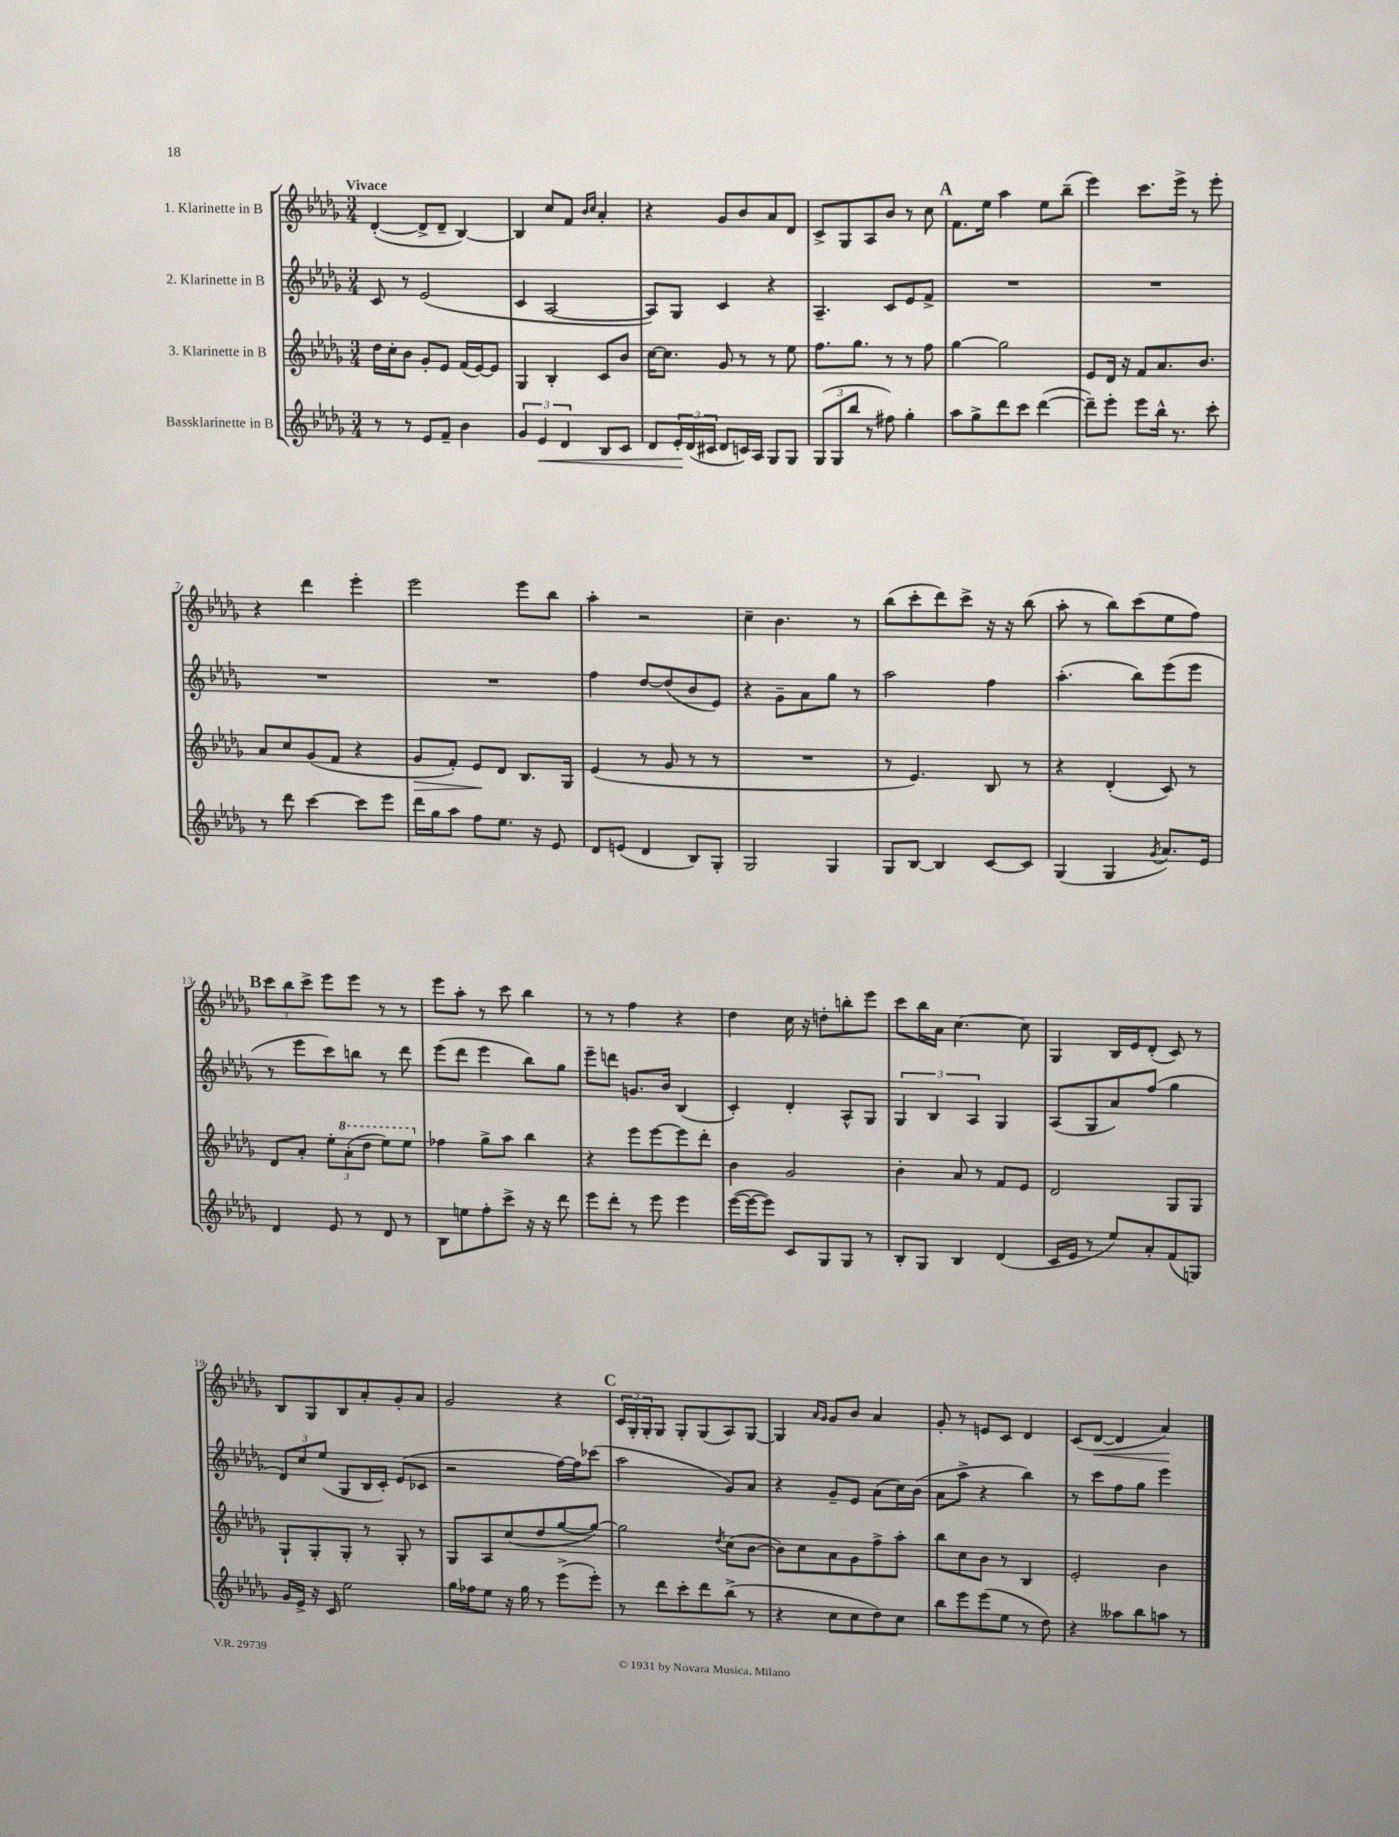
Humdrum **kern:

**kern	**dynam	**kern	**dynam	**kern	**kern	**dynam
*part4	*part4	*part3	*part3	*part2	*part1	*part1
*staff4	*staff4	*staff3	*staff3	*staff2	*staff1	*staff1
*I"Bassklarinette in B	*	*I"3. Klarinette in B	*	*I"2. Klarinette in B	*I"1. Klarinette in B	*
*clefG2	*	*clefG2	*	*clefG2	*clefG2	*
*k[b-e-a-d-g-]	*	*k[b-e-a-d-g-]	*	*k[b-e-a-d-g-]	*k[b-e-a-d-g-]	*
*M3/4	*	*M3/4	*	*M3/4	*M3/4	*
=1	=1	=1	=1	=1	=1	=1
!	!	!	!	!	!LO:TX:a:B:t=Vivace	!
8r	.	16dd-\LL	.	8c/	([4d-'/	.
.	.	16cc'\J	.	.	.	.
8r	.	8b-\J	.	8r	.	.
8e-/L	.	8g-'/L	.	(2e-/	8d-^/L]	.
8f~/J	.	8e-/J	.	.	8d-~/J	.
4b-\	.	(16f/LL	.	.	[4B-/)	.
.	.	[16e-/J)	.	.	.	.
.	.	8e-/J]	.	.	.	.
=2	=2	=2	=2	=2	=2	=2
6g-/	.	4G-/	.	4c/	4B-/]	.
!	!LO:HP:b	!	!	!	!	!
6e-/	<	.	.	.	.	.
.	.	4B-'/	.	[2A-/	8cc/L	.
6d-/	.	.	.	.	.	.
.	.	.	.	.	8f/J	.
.	.	.	.	.	16qqb-/LL	.
.	.	.	.	.	16qqcc/JJ	.
8B-/L	.	8c/L	.	.	4a-'/	.
8c/J	.	8b-/J	.	.	.	.
=3	=3	=3	=3	=3	=3	=3
8d-/L	.	[16cc\KL	.	8A-/L])	4r	.
.	.	8.cc\J]	.	.	.	.
24e-'/L	.	.	.	8G-/J	.	.
(24d-/	[	.	.	.	.	.
24c#X/JJ	.	.	.	.	.	.
8d-/L	.	8g-/	.	4c/	8g-/L	.
16cn/L)	.	8r	.	.	8b-/	.
16A-/JJ	.	.	.	.	.	.
8G-/L	.	8r	.	4r	8a-/	.
8G-/J	.	8ee-\	.	.	8d-/J	.
=4	=4	=4	=4	=4	=4	=4
(12G-/L	.	8.ff\L	.	4.A-~/	8c^/L	.
12G-/	.	.	.	.	.	.
.	.	.	.	.	8G-/	.
12bb-/J	.	.	.	.	.	.
.	.	8.gg-\J	.	.	.	.
8r	.	.	.	.	8A-/	.
8ff#X\)	.	8r	.	8c/L	8b-/J	.
4gg-'\	.	8r	.	8e-/	8r	.
.	.	8ff\	.	8f^/J	8cc\	.
!!LO:REH:place=s1:t=A
=5	=5	=5	=5	=5	=5	=5
8aa-\L	.	[4gg-\	.	2.r	8.f\L	.
8gg-^\	.	.	.	.	.	.
.	.	.	.	.	16ee-\Jk	.
8ddd-\	.	2gg-\]	.	.	4aa-\	.
8ccc\J	.	.	.	.	.	.
([4ddd-\	.	.	.	.	8ee-\L	.
.	.	.	.	.	(8bb-~\J	.
=6	=6	=6	=6	=6	=6	=6
8ddd-~\L])	.	8e-/L	.	2.r	4eee-\)	.
8eee-'\J	.	16d-/Jk	.	.	.	.
.	.	16r	.	.	.	.
8eee-\L	.	8f/L	.	.	8.ccc\L	.
16bb-^^\Jk	.	8.a-/	.	.	.	.
8.r	.	.	.	.	16eee-^\Jk	.
.	.	.	.	.	8r	.
.	.	8.b-/J	.	.	.	.
8ccc'\	.	.	.	.	8eee-'\	.
!!LO:LB:g=z
=7	=7	=7	=7	=7	=7	=7
8r	.	8a-/L	.	2.r	4r	.
8ddd-\	.	8cc/	.	.	.	.
[4ccc\	.	(8g-/	.	.	4ddd-\	.
.	.	8f/J	.	.	.	.
8ccc\L]	.	4r	.	.	4eee-'\	.
8eee-\J	.	.	.	.	.	.
=8	=8	=8	=8	=8	=8	=8
!	!	!	!LO:HP:b	!	!	!
16ddd-\LL	.	8g-/L	>	2.r	2eee-\	.
16gg-\J	.	.	.	.	.	.
8aa-\J	.	8f'/J)	.	.	.	.
8ff\L	.	8e-/L	.	.	.	.
8.ee-\J	.	8d-/J	]	.	.	.
.	.	8.B-/L	.	.	8eee-\L	.
16r	.	.	.	.	.	.
8e-/	.	.	.	.	8bb-\J	.
.	.	16G-/Jk	.	.	.	.
=9	=9	=9	=9	=9	=9	=9
8d-/L	.	(4e-/	.	4ff\	4aa-'\	.
(8en/J	.	.	.	.	.	.
4d-/	.	8r	.	[8dd-/L	2r	.
.	.	8g-/	.	(8dd-/]	.	.
8B-/L)	.	8r	.	8b-/	.	.
8G-'/J	.	8r	.	8e-/J)	.	.
=10	=10	=10	=10	=10	=10	=10
2G-/	.	2.r	.	4r	4cc~\	.
.	.	.	.	8g-~\L	4.b-\	.
.	.	.	.	8a-\	.	.
4G-/	.	.	.	8gg-\J	.	.
.	.	.	.	8r	8r	.
=11	=11	=11	=11	=11	=11	=11
8G-/L	.	8r	.	2aa-\	(8bb-\L	.
[8B-/J	.	4.e-/)	.	.	8ccc'\	.
4B-/]	.	.	.	.	8ddd-\)	.
.	.	.	.	.	8ccc^\J	.
[8c/L	.	8B-/	.	4ff\	16r	.
.	.	.	.	.	16r	.
8c/J]	.	8r	.	.	(8bb-\	.
=12	=12	=12	=12	=12	=12	=12
(4G-/	.	4r	.	(4.aa-'\	8aa-'\	.
.	.	.	.	.	8r	.
4G-/	.	(4d-'/	.	.	8bb-\L)	.
.	.	.	.	8bb-\L)	(8ccc\	.
8qg-/	.	.	.	.	.	.
8.a-/L)	.	8c/)	.	(8eee-\	8ee-\	.
.	.	8r	.	8eee-\J	8ff\J)	.
16e-/Jk	.	.	.	.	.	.
!!LO:LB:g=z
!!LO:REH:place=s1:t=B
=13	=13	=13	=13	=13	=13	=13
4d-/	.	8d-/L	.	8r	12ccc\L	.
.	.	.	.	.	12bb-\	.
.	.	8a-'/J	.	8eee-\L	.	.
.	.	.	.	.	12ccc^\J	.
8e-/	.	12ee-'\L	.	8ccc\)	8eee-\L	.
*	*	*8va	*	*	*	*
.	.	(12aa-'\	.	.	.	.
8r	.	.	.	8bbn\J	8eee-\J	.
.	.	12ddd-\J	.	.	.	.
8d-/	.	8eee-\L)	.	8r	8r	.
8r	.	8eee-\J	.	8ddd-\	8r	.
=14	=14	=14	=14	=14	=14	=14
*	*	*X8va	*	*	*	*
8B-\L	.	4ff-X\	.	(8eee-\L	8eee-\L	.
8een\	.	.	.	8ddd-\J	8aa-'\J	.
8ff'\	.	8gg-^\L	.	4eee-\	8r	.
8ccc^\J	.	8aa-\J	.	.	8ccc\	.
16r	.	4bb-\	.	8bb-\L)	4bb-\	.
16r	.	.	.	.	.	.
8ddd-\	.	.	.	8gg-\J	.	.
=15	=15	=15	=15	=15	=15	=15
8eee-\L	.	4r	.	8eee-~\L	8r	.
8ddd-'\J	.	.	.	8dddn\J	8r	.
8r	.	8eee-\L	.	8.gn/L	4ff\	.
8eee-\	.	[8eee-\	.	.	.	.
.	.	.	.	16b-/Jk	.	.
4eee-\	.	8eee-\]	.	(4B-/	4r	.
.	.	8ddd-'\J	.	.	.	.
=16	=16	=16	=16	=16	=16	=16
([16eee-\LL	.	4b-\	.	4c'/)	4dd-\	.
16eee-\J_	.	.	.	.	.	.
8eee-\J])	.	.	.	.	.	.
8c/L	.	2g-/	.	4d-'/	16cc\	.
.	.	.	.	.	16r	.
8G-/	.	.	.	.	8ddn'\L	.
8G-/J	.	.	.	8A-^^/L	8bbn'\	.
8r	.	.	.	8G-/J	8eee-\J	.
=17	=17	=17	=17	=17	=17	=17
8B-'/L	.	4b-'\	.	6G-/	8ccc\L	.
8G-/J	.	.	.	.	16bb-\L	.
.	.	.	.	6B-/	.	.
.	.	.	.	.	16a-\JJ	.
4B-/	.	8a-/	.	.	[4.cc\	.
.	.	.	.	6A-/	.	.
.	.	8r	.	.	.	.
(4d-/	.	8f/L	.	4G-/	.	.
.	.	8e-/J	.	.	8cc\]	.
=18	=18	=18	=18	=18	=18	=18
16c/LL	.	2d-/	.	(8A-/L	4G-/	.
16e-/JJ	.	.	.	.	.	.
8r	.	.	.	8G-/	.	.
8ee-/L)	.	.	.	8a-/)	16B-/LL	.
.	.	.	.	.	16e-/J	.
8a-'/	.	.	.	(8ff/J	(8d-'/J	.
(8f/	.	8G-/L	.	4gg-\	8c/)	.
8Gn/J)	.	8G-/J	.	.	8r	.
!!LO:LB:g=z
=19	=19	=19	=19	=19	=19	=19
16g-/LL	.	8G-`/L	.	12d-/L)	8B-/L	.
16e-^/JJ	.	.	.	.	.	.
.	.	.	.	12cc/	.	.
16r	.	8G-'/	.	.	8G-/	.
.	.	.	.	(12ee-/J	.	.
16c/	.	.	.	.	.	.
2ee-\	.	8G-'/J	.	8G-/L	8B-/	.
.	.	8r	.	16B-/L	8a-'/	.
.	.	.	.	16c'/JJ)	.	.
.	.	8G-'/	.	(8e-/L	8g-'/	.
.	.	8r	.	8c-X/J	8a-/J	.
=20	=20	=20	=20	=20	=20	=20
16gg-\LL	.	8G-/L	.	2r	2g-/	.
16ff-X\J	.	.	.	.	.	.
8ee-\J	.	8A-/	.	.	.	.
16r	.	(8cc/	.	.	.	.
16gg-\	.	.	.	.	.	.
8r	.	8dd-/	.	.	.	.
(8eee-^\L	.	[8gg-/	.	[16ff\LL)	4r	.
.	.	.	.	16ff\J]	.	.
8eee-'\J)	.	8gg-/J_)	.	(8ccc-X\J	.	.
!!LO:REH:place=s1:t=C
=21	=21	=21	=21	=21	=21	=21
8r	.	2gg-\]	.	2aa-\	24c/LL	.
.	.	.	.	.	24G-'/	.
.	.	.	.	.	24G-'/J	.
8ddd-\L	.	.	.	.	8G-/J	.
8ccc'\	.	.	.	.	8G-'/L	.
8ddd-\	.	.	.	.	(8G-/	.
.	.	8qdd-/	.	.	.	.
(8bb-^\J	.	(8cc\L	.	8g-/L)	8A-/)	.
8r	.	[8b-\J	.	8a-/J	[8G-/J	.
=22	=22	=22	=22	=22	=22	=22
4r	.	8b-\L])	.	4r	4G-/]	.
.	.	8cc\	.	.	.	.
.	.	.	.	.	16qqa-/LL	.
.	.	.	.	.	16qqg-/JJ	.
8cc\L	.	8a-\	.	8g-~/L	8g-/L	.
8cc\	.	8g-\	.	8e-/J	8b-/J	.
8dd-\)	.	8ff^\	.	(8a-\L	4a-/	.
8cc\J	.	8aa-'\J	.	16cc\L)	.	.
.	.	.	.	(16b-\JJ	.	.
=23	=23	=23	=23	=23	=23	=23
8bb-\L	.	8bb-\L	.	8a-\L	8g-'/	.
8eee-\	.	8cc\	.	8aa-^\J	8r	.
(8eee-\	.	8b-\J	.	4r	8en/L	.
8ee-\J	.	8r	.	.	8c/J	.
8r	.	4B-/	.	4bb-\)	4d-/	.
8dd-\)	.	.	.	.	.	.
=24	=24	=24	=24	=24	=24	=24
4r	.	2e-'/	.	8r	(8c/L	.
!	!	!	!	!	!	!LO:HP:b
.	.	.	.	8ccc\L	[8d-/J	<
8aa--X\L	.	.	.	8ff\	4d-/]	.
8bb-\	.	.	.	8gg-\J	.	.
8aan\J	.	4b-\	.	4eee-\	4a-/)	.
8r	.	.	.	.	.	.
.	.	.	.	.	.	[
==	==	==	==	==	==	==
*-	*-	*-	*-	*-	*-	*-
